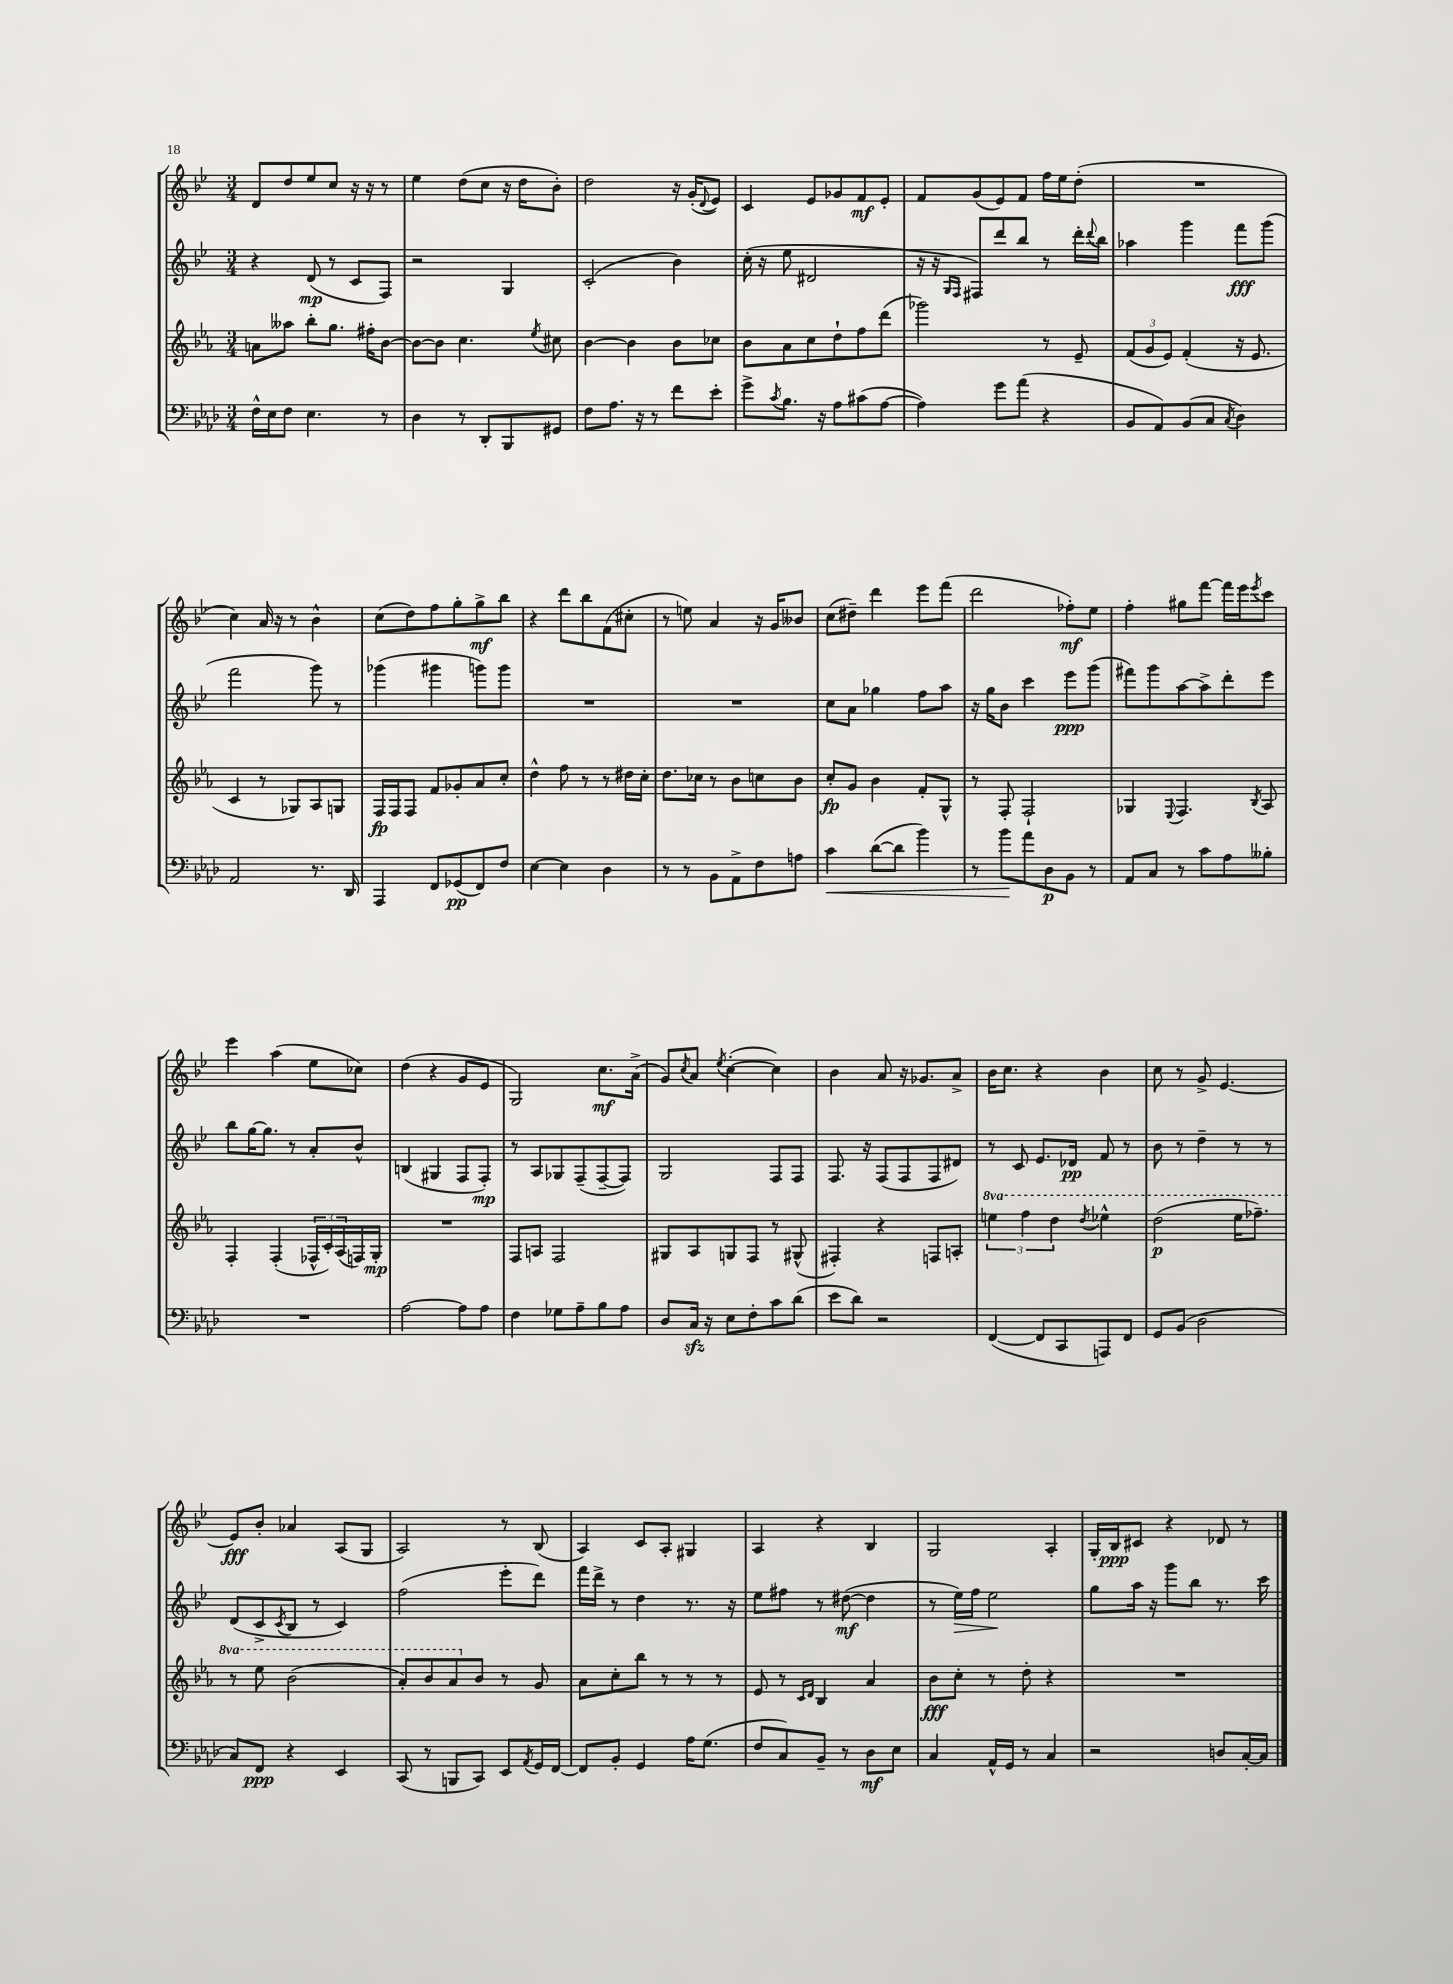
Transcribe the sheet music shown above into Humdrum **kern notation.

**kern	**kern	**kern	**kern
*staff4	*staff3	*staff2	*staff1
*clefF4	*clefG2	*clefG2	*clefG2
*k[b-e-a-d-]	*k[b-e-a-]	*k[b-e-]	*k[b-e-]
*M3/4	*M3/4	*M3/4	*M3/4
16F^^	8a	4r	8d
16E-	.	.	.
8F	8aa--	.	8dd
4.E-	8bb-'	(8d	8ee-
.	8.gg	8r	8cc
.	.	8c	16r
.	16ff#'	.	16r
8r	[8b-	8F)	8r
=	=	=	=
4D-	8b-_	2r	4ee-
.	8b-]	.	.
8r	4.cc	.	(8dd
8DD-'	.	.	8cc
8BBB-	.	4G	16r
.	.	.	16dd
.	8qee-	.	.
8GG#	8cc#	.	8b-')
=	=	=	=
8F	[4b-	(2c'	2dd
8.A-	.	.	.
.	4b-]	.	.
16r	.	.	.
8r	.	.	.
8f	8b-	4b-)	16r
.	.	.	(16g'
.	.	.	8qqd
8e-'	8cc-	.	8e-)
=	=	=	=
8g^	8b-	(16cc'	4c
.	.	16r	.
8qc	.	.	.
8.B-	8a-	8ee-	.
.	8cc	2d#	8e-
16r	.	.	.
8A-	8dd`	.	8g-
(8c#	8ff	.	8f
[8A-	(8ddd	.	8e-'
=	=	=	=
4A-])	2ggg-)	16r	8f
.	.	16r	.
.	.	16qqG	.
.	.	16qqF	.
.	.	8F#)	(8g
8g	.	8ddd	8e-)
(8a-	.	8bb-	8f
4r	8r	8r	16ff
.	.	.	16ee-
.	8e-~	16ddd'	(8dd'
.	.	8qqddd	.
.	.	16bb-	.
=	=	=	=
8BB-	(12f	4aa-	2.r
.	12g	.	.
8AA-)	.	.	.
.	12e-)	.	.
(8BB-	(4f'	4ggg	.
8C	.	.	.
8qC	.	.	.
4D-)	16r	8fff	.
.	8.e-	.	.
.	.	(8ggg	.
=	=	=	=
2AA-	4c	2fff	4cc)
.	8r	.	16a
.	.	.	16r
.	8G-)	.	8r
8.r	8A-	8ggg)	4b-^^
.	8G	8r	.
16DD-	.	.	.
=	=	=	=
4AAA-	16F	(4ggg-	(8cc
.	16F	.	.
.	8F	.	8dd)
8FF	8f	4ggg#	8ff
(8GG-	8g-'	.	8gg'
8FF)	8a-	8ggg)	8gg^
8F	8cc'	8ggg	8bb-
=	=	=	=
[4E-	4dd^^	2.r	4r
4E-]	8ff	.	8ddd
.	8r	.	8bb-
4D-	8r	.	(8f
.	16dd#	.	8cc#'
.	16cc'	.	.
=	=	=	=
8r	8.dd	2.r	8r
8r	.	.	8ee)
.	16cc-	.	.
8BB-	8r	.	4a
8AA-^	8b-	.	.
8F	8cc	.	16r
.	.	.	16g
8A	8b-	.	8b--
=	=	=	=
4c	8cc'	8cc	(8cc
.	8g	8a	8dd#~)
([8d-	4b-	4gg-	4ddd
8d-]	.	.	.
4b-)	8f'	8ff	8eee-
.	8G^^	8aa	(8fff
=	=	=	=
8r	8r	16r	2ddd
.	.	16gg	.
8b-	8F'	8b-	.
8a-	2F`	4ccc	.
8D-	.	.	.
8BB-	.	8eee-	8ff-')
8r	.	(8ggg	8ee-
=	=	=	=
8AA-	4G-	8fff#)	4ff'
8C	.	8ggg	.
.	8qqE-	.	.
8r	4.F	[8aa	8gg#
8c	.	8aa^]	[8fff
8A-	.	8ddd'	16fff]
.	.	.	16eee-
.	8qB-	.	8qeee-
8B--'	8A-	8eee-	8ccc
=	=	=	=
2.r	4F'	8bb-	4eee-
.	.	[16gg	.
.	.	8.gg]	.
.	(4F'	.	(4aa
.	.	8r	.
.	24F-^^	8a'	8ee-
.	24c')	.	.
.	(24A-	.	.
.	16F)	8b-^^	8cc-)
.	16G'	.	.
=	=	=	=
[2A-	2.r	(4B	(4dd
.	.	4G#	4r
8A-]	.	8F	8g
8A-	.	8F')	8e-
=	=	=	=
4F	8F	8r	2G)
.	8A	8A	.
8G-	2F	8G-	.
8A-~	.	(8F~	.
8B-	.	[8F~	8.cc
8A-	.	8F])	.
.	.	.	(16a^
=	=	=	=
8D-	8G#	2G	8g)
.	.	.	8qcc
16C	8A-	.	8a
16r	.	.	.
.	.	.	8qee-
8E-	8G	.	([4cc'
8F'	8F	.	.
8c	8r	8F	4cc])
(8d-	(8G#^^	8F	.
=	=	=	=
8e-	4F#')	8.F	4b-
8d-)	.	.	.
.	.	16r	.
2r	4r	(8F	8a
.	.	8F	16r
.	.	.	8.g-
.	8F	8F	.
.	8A'	8d#)	8a^
=	=	=	=
([4FF	6eee	8r	16b-
.	.	.	8.cc
.	.	8c	.
.	6fff	.	.
8FF]	.	8.e-	4r
.	6ddd	.	.
8CC	.	.	.
.	.	16d-	.
.	8qddd	.	.
8AAA)	4eee-^^	8f	4b-
8FF	.	8r	.
=	=	=	=
8GG	(2ddd	8b-	8cc
(8BB-	.	8r	8r
2D-	.	4dd~	8g^
.	.	.	[4.e-
.	16eee-	8r	.
.	8.fff-~)	.	.
.	.	8r	.
=	=	=	=
8C)	8r	(8d	8e-]
8FF	8eee-	8c^	8b-'
.	.	8qc	.
4r	(2bb-	8B-	4a-
.	.	8r	.
4EE-	.	4c)	(8A
.	.	.	8G
=	=	=	=
(8CC	8aa-')	(2ff	2A)
8r	8bb-	.	.
8BBB	8aa-	.	.
8CC)	8b-	.	.
8EE-	8r	8eee-'	8r
8qAA-	.	.	.
16GG	8g	8ddd)	(8B-
[16FF	.	.	.
=	=	=	=
8FF]	8a-	16fff	4A)
.	.	16ddd^	.
8BB-'	8cc'	8r	.
4GG	8bb-	4dd	8c
.	8r	.	8A'
16A-	8r	8.r	4G#
(8.G	.	.	.
.	8r	.	.
.	.	16r	.
=	=	=	=
8F	8e-	8ee-	4A
8C)	8r	8ff#	.
.	16qqc	.	.
.	16qqd	.	.
8BB-~	4B-	8r	4r
8r	.	([8dd#	.
8D-	4a-	4dd#]	4B-
8E-	.	.	.
=	=	=	=
4C	8b-	8r	2G
.	8cc'	16ee-)	.
.	.	16ff	.
16AA-^^	8r	2ee-	.
16GG	.	.	.
8r	8dd'	.	.
4C	4r	.	4A'
=	=	=	=
2r	2.r	8gg	16G'
.	.	.	16B-
.	.	16aa	8c#
.	.	16r	.
.	.	8ggg	4r
.	.	8bb-	.
8D	.	8.r	8d-
[16C'	.	.	8r
16C]	.	16ccc	.
==	==	==	==
*-	*-	*-	*-
